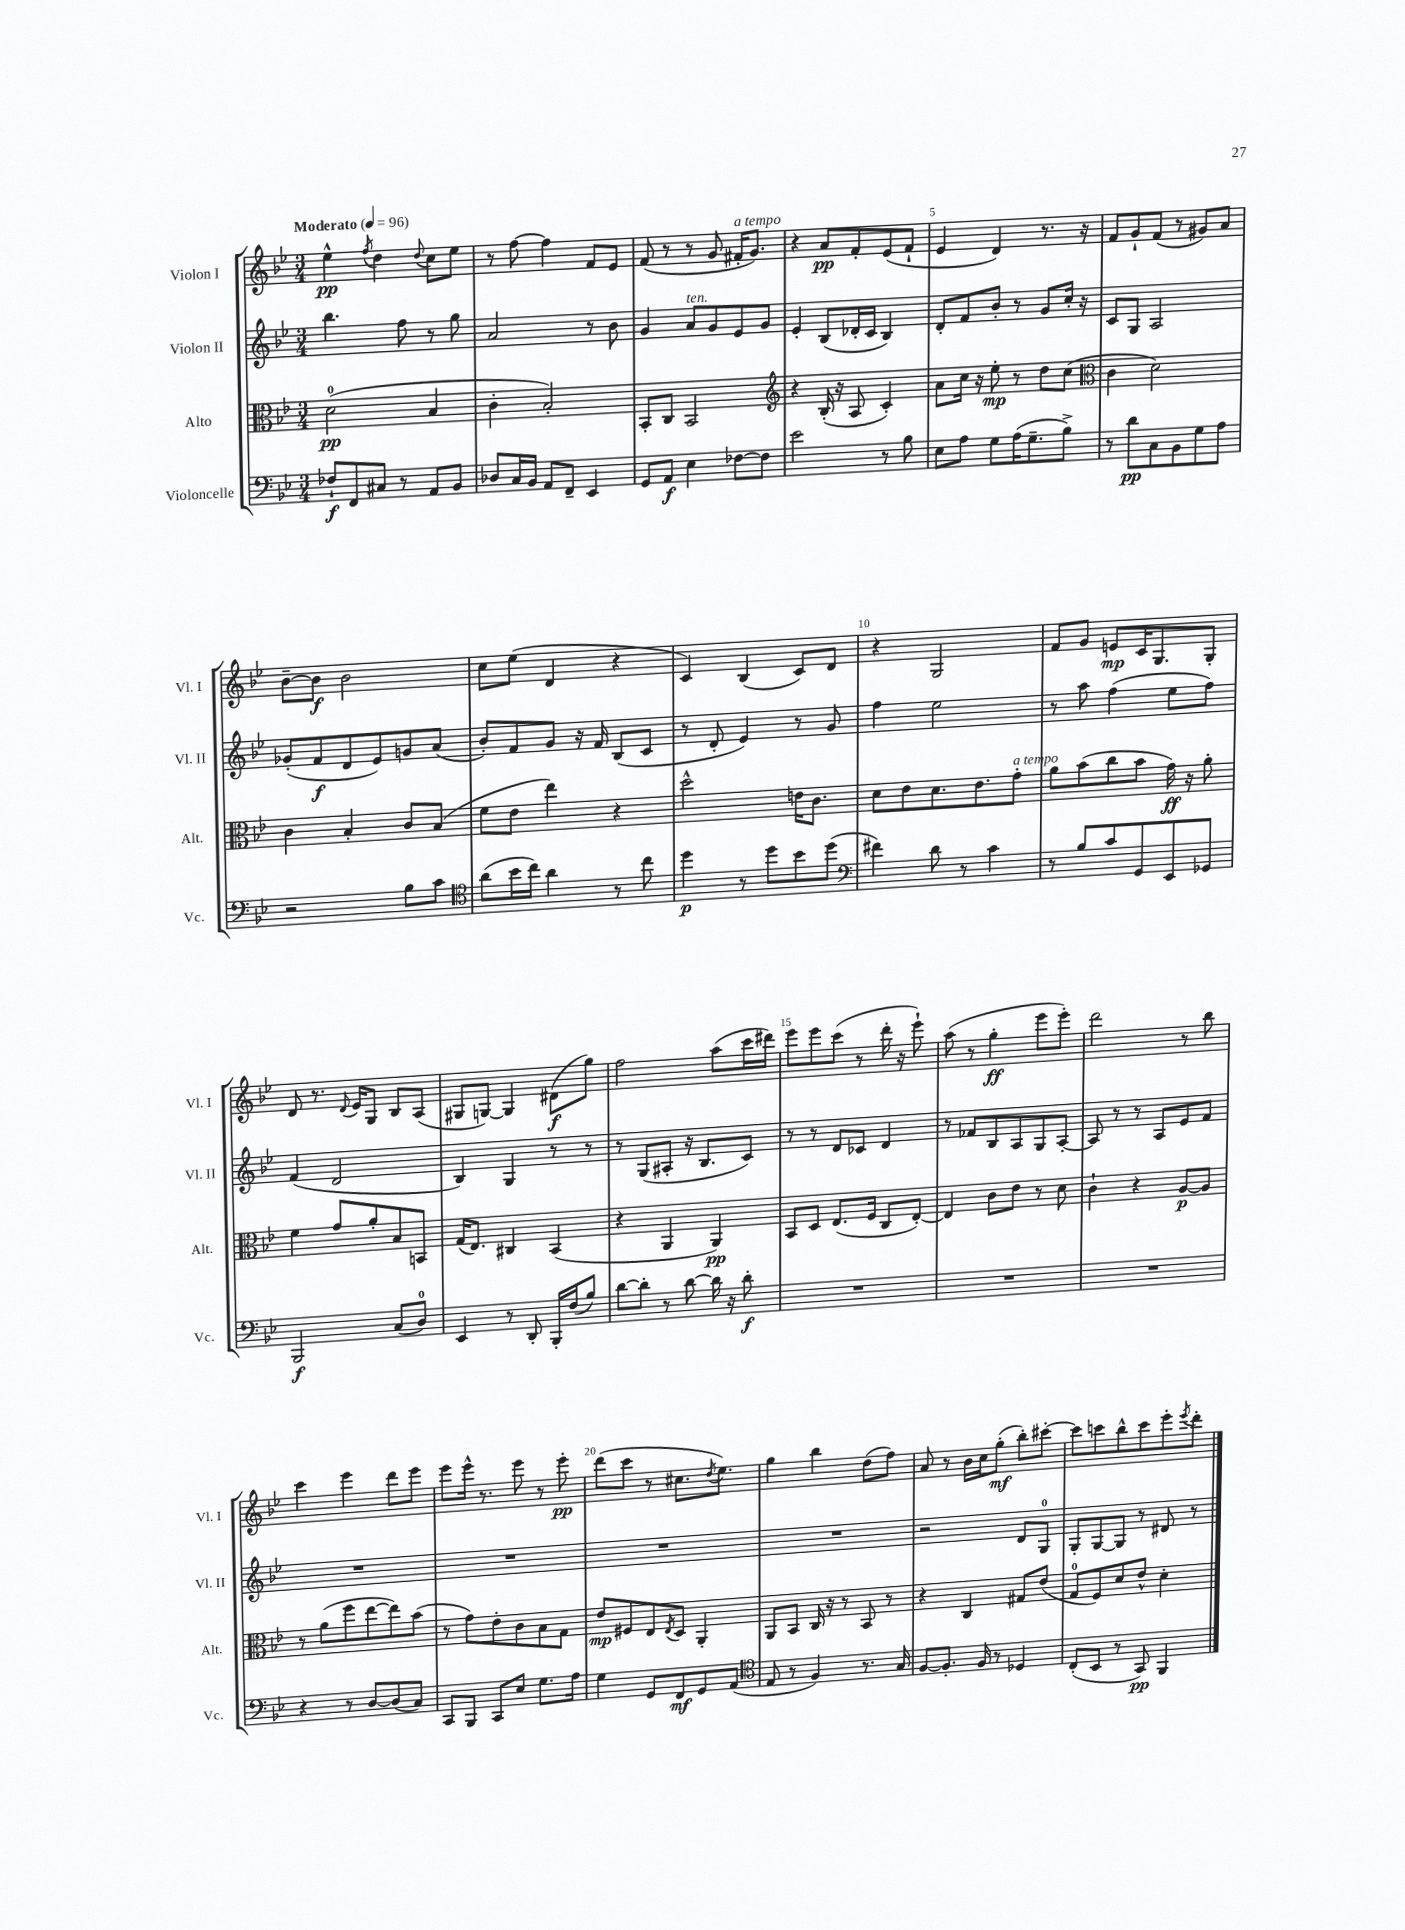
<<
\new StaffGroup <<
\new Staff = "s0" \with { instrumentName = "Violon I" shortInstrumentName = "Vl. I" } {
    \clef treble \key bes \major \numericTimeSignature \time 3/4 \tempo "Moderato" 4 = 96
    ees''4-^\pp \acciaccatura { f''8 } d''4 \appoggiatura { d''8 } c''8 ees''8 |
    r8 f''8~ f''4 f'8 ees'8 |
    f'8( r8 r8 g'8 fis'16-.^\markup { \italic "a tempo" } g'8.) |
    r4 a'8\pp f'8-. ees'8( f'8-! |
    ees'4 d'4) r8. r16 |
    f'8 g'8-! f'8( r8 gis'8) a'8 |
    bes'8~-- bes'8\f bes'2 |
    c''8 ees''8( d'4 r4 |
    c'4) bes4( c'8) d'8 |
    r4 g2 |
    f'8 g'8 e'8\mp c'16 g8. g8-. |
    d'8 r8. \appoggiatura { d'8 } ees'16 g8 bes8 a8( |
    gis8 g8~) g4 dis'8\f( g''8) |
    f''2 a''8( c'''16 dis'''16) |
    ees'''8 ees'''8 c'''8( r8 d'''16-. r16 ees'''8-!) |
    a''8( r8 g''4-.\ff ees'''8 ees'''8-.) |
    d'''2 r8 bes''8 |
    c'''4 ees'''4 d'''8 ees'''8 |
    ees'''8 ees'''16-^ r8. ees'''8 r8 ees'''8-.\pp |
    d'''8( c'''8 r8 cis''8. \acciaccatura { d''8 } ees''8.) |
    g''4 bes''4 d''8( f''8) |
    a'8 r8 bes'16 c''16 g''8-.\mf( bes''8-.) cis'''8~-. |
    cis'''8 c'''8 bes''8-^ c'''8 ees'''8-. \acciaccatura { ees'''8 } d'''8-. \bar "|." |
}
\new Staff = "s1" \with { instrumentName = "Violon II" shortInstrumentName = "Vl. II" } {
    \clef treble \key bes \major \numericTimeSignature \time 3/4
    bes''4. f''8 r8 g''8 |
    a'2 r8 bes'8 |
    g'4 a'8^\markup { \italic "ten." } g'8 ees'8 g'8 |
    ees'4-. bes8( des'16-. c'16 bes4) |
    d'8-. f'8 bes'8-. r8 g'8 c''16-. r16 |
    c'8 g8 a2 |
    ges'8-.( f'8\f d'8 ees'8) g'8 a'8( |
    bes'8-.) f'8 g'8 r16 f'16 bes8( c'8 |
    r8 d'8-. ees'4) r8 g'8 |
    f''4 ees''2 |
    r8 a''8 f''4( ees''8 f''8) |
    f'4( d'2 |
    bes4) g4 r8 r8 |
    r8 g8( ais8-. r16 bes8. c'8) |
    r8 r8 d'8 ces'8 d'4 |
    r8 fes'8 bes8 a8 g8 a8~-. |
    a8 r8 r8 a8 ees'8 f'8 |
    R2. |
    R2. |
    R2. |
    R2. |
    r2 d'8 g8-0 |
    g8-. g8~ g8 r8 dis'8 r8 \bar "|." |
}
\new Staff = "s2" \with { instrumentName = "Alto" shortInstrumentName = "Alt." } {
    \clef alto \key bes \major \numericTimeSignature \time 3/4
    d'2-0\pp( bes4 |
    c'4-. bes2-.) |
    bes,8-. c8 bes,2 |
    \clef treble r4 bes16-.( r16 a8 c'4-.) |
    a'8 c''16 r16 ees''8-.\mp r8 d''8 c''8( |
    \clef alto c'4 d'2) |
    c'4 bes4-. c'8 bes8( |
    f'8 ees'8 ees''4) r4 |
    d''2-^ e'16 c'8. |
    d'8 ees'8 d'8. ees'8. g'8-.^\markup { \italic "a tempo" } |
    a'8 bes'8( c''8 bes'8 g'16\ff) r16 a'8-. |
    f'4 g'8 a'8-. bes8 b,8 |
    g16( ees8.) cis4 bes,4( |
    r4 a,4 a,4\pp) |
    bes,8 d8 ees8.( f16 c8 ees8~-.) |
    ees4 c'8 ees'8 r8 d'8 |
    c'4-! r4 a8~\p a8 |
    r8 a'8( f''8 ees''8~ ees''8) bes'8( |
    r8 g'8) ees'8-. c'8 bes8 g8 |
    ees'8\mp fis8 ees8 \acciaccatura { ees8 } d8 a,4-. |
    a,8 bes,8 c16 r16 r8 bes,8 r8 |
    r4 c4 gis8 ees'8( |
    g8-0 f8) d'8 ees'8-^ d'4-. \bar "|." |
}
\new Staff = "s3" \with { instrumentName = "Violoncelle" shortInstrumentName = "Vc." } {
    \clef bass \key bes \major \numericTimeSignature \time 3/4
    fes8-!\f f,8 cis8 r8 a,8 bes,8 |
    des8 c16 bes,16 a,8 f,8-- ees,4 |
    g,8 a,8\f ees4 fes8~ fes8 |
    ees'2 r8 bes8 |
    ees8 a8 g8 a16( g8.-- bes8->) |
    r8 d'8\pp c8 bes,8 g8 a8 |
    r2 bes8 c'8 |
    \clef tenor a'8( bes'16 c''16) a'4 r8 c''8 |
    d''4\p r8 d''8 bes'8 d''8( |
    \clef bass fis'4) d'8 r8 c'4 |
    r8 bes8 c'8 g,8 ees,8 ges,8 |
    bes,,2\f c8( d8-0) |
    ees,4 r8 d,8-. bes,,16-. f16( bes8) |
    d'8~ d'8-. r8 d'8~ d'16 r16 d'8-.\f |
    R2. |
    R2. |
    R2. |
    r4 r8 d8~ d8( c8) |
    c,8 bes,,8 c,8 ees8 g8. a16 |
    g4 g,8 f,8\mf g,8 a,8( |
    \clef tenor ees8 r8 f4) r8. g16 |
    f8~ f8.-. f16 r8 des4 |
    c8-.( bes,8 r8 g,8\pp) f,4 \bar "|." |
}
>>
>>
\layout { \context { \Score \override BarNumber.break-visibility = ##(#f #t #t) barNumberVisibility = #(every-nth-bar-number-visible 5) } }
